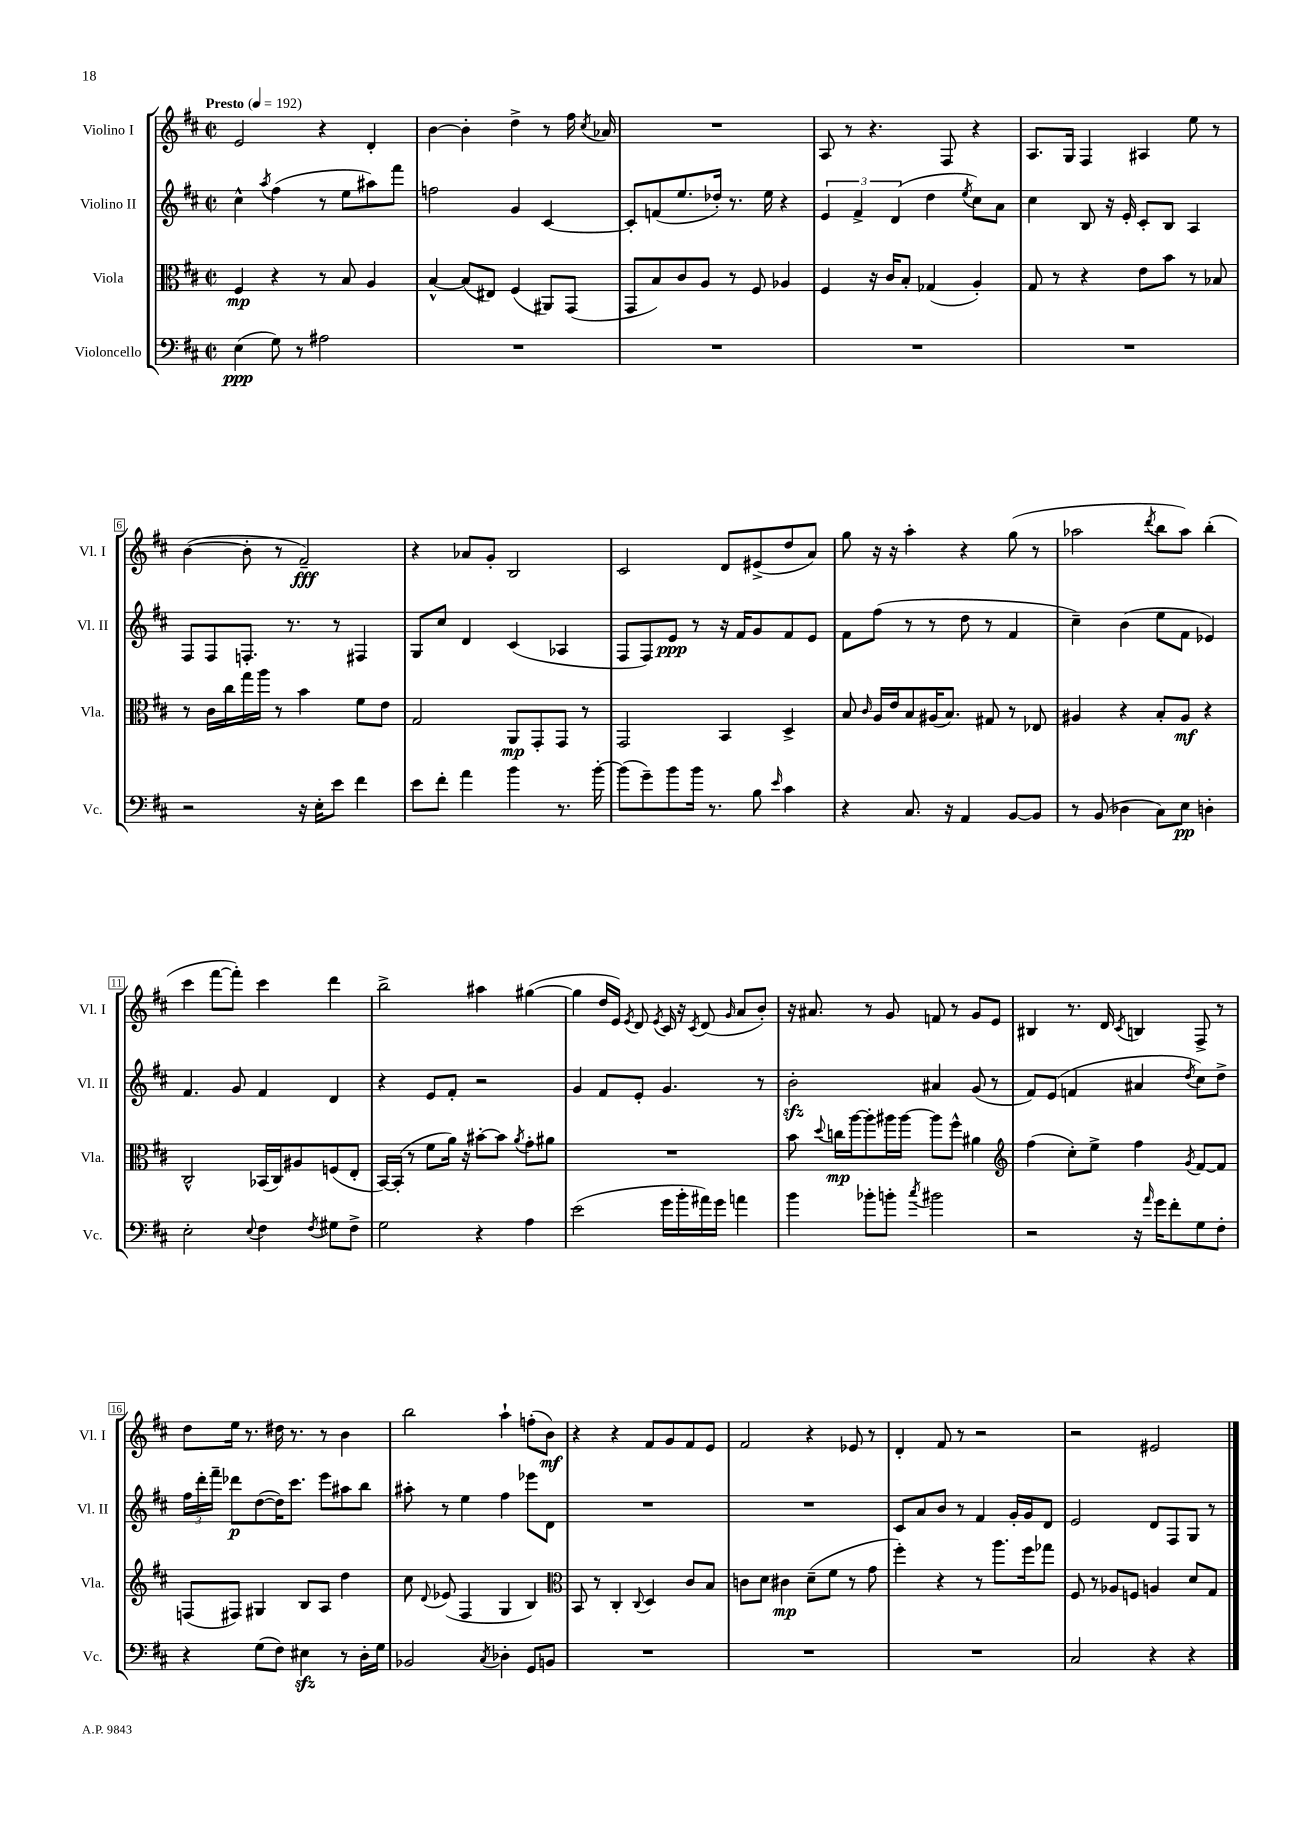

**kern	**dynam	**kern	**dynam	**kern	**dynam	**kern	**dynam
*part4	*part4	*part3	*part3	*part2	*part2	*part1	*part1
*staff4	*staff4	*staff3	*staff3	*staff2	*staff2	*staff1	*staff1
*I"Violoncello	*	*I"Viola	*	*I"Violino II	*	*I"Violino I	*
*I'Vc.	*	*I'Vla.	*	*I'Vl. II	*	*I'Vl. I	*
*clefF4	*	*clefC3	*	*clefG2	*	*clefG2	*
*k[f#c#]	*	*k[f#c#]	*	*k[f#c#]	*	*k[f#c#]	*
*M2/2	*	*M2/2	*	*M2/2	*	*M2/2	*
*met(c|)	*	*met(c|)	*	*met(c|)	*	*met(c|)	*
*MM192	*	*MM192	*	*MM192	*	*MM192	*
=1	=1	=1	=1	=1	=1	=1	=1
!	!	!	!	!	!	!LO:TX:a:B:t=Presto	!
(4E\	ppp	4F#/	mp	4cc#^^\	.	2e/	.
.	.	.	.	8qaa/	.	.	.
8G\)	.	4r	.	(4ff#\	.	.	.
8r	.	.	.	.	.	.	.
2A#X\	.	8r	.	8r	.	4r	.
.	.	8B/	.	8ee\L	.	.	.
.	.	4A/	.	8aa#X\)	.	4d'/	.
.	.	.	.	8fff#\J	.	.	.
=2	=2	=2	=2	=2	=2	=2	=2
1r	.	[4B^^/	.	2ffn\	.	[4b\	.
.	.	(8B/L]	.	.	.	4b'\]	.
.	.	8E#X/J)	.	.	.	.	.
.	.	(4F#/	.	4g/	.	4dd^\	.
.	.	8AA#X/L)	.	[4c#/	.	8r	.
.	.	(8GG/J	.	.	.	16ff#\	.
.	.	.	.	.	.	8qcc#/	.
.	.	.	.	.	.	16a-X/	.
=3	=3	=3	=3	=3	=3	=3	=3
1r	.	8GG/L	.	8c#'/L]	.	1r	.
.	.	8B/)	.	(8fn/	.	.	.
.	.	8c#/	.	8.ee/	.	.	.
.	.	8A/J	.	.	.	.	.
.	.	.	.	16dd-X'/Jk)	.	.	.
.	.	8r	.	8.r	.	.	.
.	.	8F#/	.	.	.	.	.
.	.	.	.	16ee\	.	.	.
.	.	4A-X/	.	4r	.	.	.
=4	=4	=4	=4	=4	=4	=4	=4
1r	.	4F#/	.	6e/	.	8A/	.
.	.	.	.	.	.	8r	.
.	.	.	.	6f#^/	.	.	.
.	.	16r	.	.	.	4.r	.
.	.	16c#/KL	.	.	.	.	.
.	.	.	.	(6d/	.	.	.
.	.	8B'/J	.	.	.	.	.
.	.	(4G-X/	.	4dd\	.	.	.
.	.	.	.	.	.	8F#/	.
.	.	.	.	8qee/	.	.	.
.	.	4A'/)	.	8cc#\L)	.	4r	.
.	.	.	.	8a\J	.	.	.
=5	=5	=5	=5	=5	=5	=5	=5
1r	.	8G/	.	4cc#\	.	8.A/L	.
.	.	8r	.	.	.	.	.
.	.	.	.	.	.	16G/Jk	.
.	.	4r	.	8B/	.	4F#/	.
.	.	.	.	16r	.	.	.
.	.	.	.	16e'/	.	.	.
.	.	8e\L	.	8c#'/L	.	4A#X/	.
.	.	8b\J	.	8B/J	.	.	.
.	.	8r	.	4A/	.	8ee\	.
.	.	8B-X/	.	.	.	8r	.
!!LO:LB:g=z
=6	=6	=6	=6	=6	=6	=6	=6
2r	.	8r	.	8F#/L	.	([4b\	.
.	.	16c#\LL	.	8F#/	.	.	.
.	.	16cc#\	.	.	.	.	.
.	.	16gg\	.	8.Fn'/J	.	8b'\]	.
.	.	16aa\JJ	.	.	.	.	.
.	.	8r	.	.	.	8r	.
.	.	.	.	8.r	.	.	.
16r	.	4b\	.	.	.	2f#~/)	fff
16E'\KL	.	.	.	.	.	.	.
8e\J	.	.	.	8r	.	.	.
4f#\	.	8f#\L	.	4F#X/	.	.	.
.	.	8e\J	.	.	.	.	.
=7	=7	=7	=7	=7	=7	=7	=7
8e\L	.	2G/	.	8G/L	.	4r	.
8f#'\J	.	.	.	8cc#/J	.	.	.
4a\	.	.	.	4d/	.	8a-X/L	.
.	.	.	.	.	.	8g'/J	.
4b\	.	8AA/L	mp	(4c#/	.	2B/	.
.	.	8GG'/	.	.	.	.	.
8.r	.	8GG/J	.	4A-X/	.	.	.
.	.	8r	.	.	.	.	.
[16b'\	.	.	.	.	.	.	.
=8	=8	=8	=8	=8	=8	=8	=8
(8b\L]	.	2GG/	.	8F#/L	.	2c#/	.
8g~\)	.	.	.	8F#/)	.	.	.
8b\	.	.	.	8e/J	ppp	.	.
16b\Jk	.	.	.	8r	.	.	.
8.r	.	.	.	.	.	.	.
.	.	4BB/	.	16r	.	8d/L	.
.	.	.	.	16f#/KL	.	.	.
8B\	.	.	.	8g/	.	(8e#X^/	.
16qqe/	.	.	.	.	.	.	.
4c#\	.	4D^/	.	8f#/	.	8dd/	.
.	.	.	.	8e/J	.	8a/J)	.
=9	=9	=9	=9	=9	=9	=9	=9
4r	.	8B/	.	8f#\L	.	8gg\	.
.	.	16qqc#/	.	.	.	.	.
.	.	16A/LL	.	(8ff#\J	.	16r	.
.	.	16e/J	.	.	.	16r	.
8.C#/	.	8B/	.	8r	.	4aa'\	.
.	.	(16A#X/K	.	8r	.	.	.
16r	.	8.B/J)	.	.	.	.	.
4AA/	.	.	.	8dd\	.	4r	.
.	.	8G#X/	.	8r	.	.	.
[8BB/L	.	8r	.	4f#/	.	(8gg\	.
8BB/J]	.	8E-X/	.	.	.	8r	.
=10	=10	=10	=10	=10	=10	=10	=10
8r	.	4A#X/	.	4cc#~\)	.	2aa-X\	.
(8BB/	.	.	.	.	.	.	.
4D-X\	.	4r	.	(4b\	.	.	.
.	.	.	.	.	.	8qddd/	.
8C#\L)	.	8B'/L	.	8ee\L	.	8bb\L	.
8E\J	pp	8A#/J	mf	8f#\J	.	8aa-\J)	.
4Dn'\	.	4r	.	4e-X/)	.	(4bb'\	.
!!LO:LB:g=z
=11	=11	=11	=11	=11	=11	=11	=11
2E'\	.	2C#^^/	.	4.f#/	.	4ccc#\	.
.	.	.	.	.	.	[8fff#\L	.
.	.	.	.	8g/	.	8fff#'\J])	.
8qqE/	.	.	.	.	.	.	.
4F#\	.	(16BB-X/LL	.	4f#/	.	4ccc#\	.
.	.	16C#/J)	.	.	.	.	.
.	.	8A#X/	.	.	.	.	.
8qF#/	.	.	.	.	.	.	.
8G#X\L	.	(8Fn/	.	4d/	.	4ddd\	.
8F#^\J	.	8E'/J	.	.	.	.	.
=12	=12	=12	=12	=12	=12	=12	=12
2G\	.	[16BB/LL)	.	4r	.	2bb^\	.
.	.	(16BB'/JJ]	.	.	.	.	.
.	.	8r	.	.	.	.	.
.	.	8f#\L	.	8e/L	.	.	.
.	.	16a\Jk)	.	8f#'/J	.	.	.
.	.	16r	.	.	.	.	.
4r	.	[8b#X'\L	.	2r	.	4aa#X\	.
.	.	8b#\J]	.	.	.	.	.
.	.	8qa/	.	.	.	.	.
4A\	.	8g'\L	.	.	.	([4gg#X\	.
.	.	8a#X\J	.	.	.	.	.
=13	=13	=13	=13	=13	=13	=13	=13
(2e\	.	1r	.	4g/	.	4gg#\]	.
.	.	.	.	8f#/L	.	16dd/LL	.
.	.	.	.	.	.	16e/JJ)	.
.	.	.	.	.	.	8qe/	.
.	.	.	.	8e'/J	.	8d/	.
.	.	.	.	.	.	8qe/	.
16g\LL	.	.	.	4.g/	.	16c#/	.
16b'\	.	.	.	.	.	16r	.
.	.	.	.	.	.	8qc#/	.
16a#X\)	.	.	.	.	.	(8d/	.
16g\JJ	.	.	.	.	.	.	.
.	.	.	.	.	.	16qqg/	.
4an\	.	.	.	.	.	8a/L	.
.	.	.	.	8r	.	8b'/J)	.
=14	=14	=14	=14	=14	=14	=14	=14
4b\	.	8b\	.	2bzz'\	.	16r	.
.	.	.	.	.	.	8.a#X/	.
.	.	8qqdd/	.	.	.	.	.
.	.	16ccn\LL	mp	.	.	.	.
.	.	[16aa\J	.	.	.	.	.
8b-X'\L	.	8aa'\]	.	.	.	8r	.
8bn'\J	.	16aa#X\L	.	.	.	8g/	.
.	.	[16aa#\JJ	.	.	.	.	.
8qcc#/	.	.	.	.	.	.	.
2b#X\	.	8aa#\L]	.	4a#X/	.	8fn/	.
.	.	8ff#^^\J	.	.	.	8r	.
.	.	4a#X\	.	(8g/	.	8g/L	.
.	.	.	.	8r	.	8e/J	.
=15	=15	=15	=15	=15	=15	=15	=15
*	*	*clefG2	*	*	*	*	*
2r	.	(4ff#\	.	8f#/L)	.	4B#X/	.
.	.	.	.	(8e/J	.	.	.
.	.	8cc#'\L)	.	4fn/	.	8.r	.
.	.	8ee^\J	.	.	.	.	.
.	.	.	.	.	.	16d/	.
.	.	.	.	.	.	8qc#/	.
16r	.	4ff#\	.	4a#X/	.	4Bn/	.
16qqa/	.	.	.	.	.	.	.
16g\KL	.	.	.	.	.	.	.
8f#'\	.	.	.	.	.	.	.
.	.	8qg/	.	8qdd/	.	.	.
8G\	.	[8f#/L	.	8cc#\L)	.	8F#^/	.
8F#'\J	.	8f#/J]	.	8dd^\J	.	8r	.
!!LO:LB:g=z
=16	=16	=16	=16	=16	=16	=16	=16
4r	.	(8Fn/L	.	24ff#\LL	.	8dd\L	.
.	.	.	.	24ddd'\	.	.	.
.	.	.	.	24fff#~\JJ	.	.	.
.	.	8F#X/J)	.	8ddd-X\L	p	16ee\Jk	.
.	.	.	.	.	.	8.r	.
(8G\L	.	4G#X/	.	([8dd\	.	.	.
8F#\J)	.	.	.	16dd\K])	.	16dd#X\	.
.	.	.	.	8.ccc#\J	.	8.r	.
4E#Xzz\	.	8B/L	.	.	.	.	.
.	.	8A/J	.	8eee\L	.	8r	.
8r	.	4dd\	.	8aa#X\	.	4b\	.
16D'\LL	.	.	.	8bb\J	.	.	.
16G\JJ	.	.	.	.	.	.	.
=17	=17	=17	=17	=17	=17	=17	=17
2BB-X/	.	8cc#\	.	8aa#X'\	.	2bb\	.
.	.	8qqd/	.	.	.	.	.
.	.	(8e-X/	.	8r	.	.	.
.	.	4F#/	.	4ee\	.	.	.
8qC#/	.	.	.	.	.	.	.
4D-X'\	.	4G/	.	4ff#\	.	4aa`\	.
8GG/L	.	4B/)	.	8eee-X\L	.	(8ffn'\L	.
8BBn/J	.	.	.	8d\J	.	8b\J)	mf
=18	=18	=18	=18	=18	=18	=18	=18
*	*	*clefC3	*	*	*	*	*
1r	.	8BB/	.	1r	.	4r	.
.	.	8r	.	.	.	.	.
.	.	4C#'/	.	.	.	4r	.
.	.	8qqC#/	.	.	.	.	.
.	.	4D/	.	.	.	8f#/L	.
.	.	.	.	.	.	8g/	.
.	.	8c#/L	.	.	.	8f#/	.
.	.	8B/J	.	.	.	8e/J	.
=19	=19	=19	=19	=19	=19	=19	=19
1r	.	8cn\L	.	1r	.	2f#/	.
.	.	8d\J	.	.	.	.	.
.	.	4c#X\	mp	.	.	.	.
.	.	(8d~\L	.	.	.	4r	.
.	.	8f#\J	.	.	.	.	.
.	.	8r	.	.	.	8e-X/	.
.	.	8g\	.	.	.	8r	.
=20	=20	=20	=20	=20	=20	=20	=20
1r	.	4ff#'\)	.	8c#/L	.	4d'/	.
.	.	.	.	8a/	.	.	.
.	.	4r	.	8b/J	.	8f#/	.
.	.	.	.	8r	.	8r	.
.	.	8r	.	4f#/	.	2r	.
.	.	8.aa\L	.	.	.	.	.
.	.	.	.	16g'/LL	.	.	.
.	.	16ff#\k	.	16g/J	.	.	.
.	.	8gg-X\J	.	8d/J	.	.	.
=21	=21	=21	=21	=21	=21	=21	=21
2C#/	.	8F#/	.	2e/	.	2r	.
.	.	8r	.	.	.	.	.
.	.	8A-X/L	.	.	.	.	.
.	.	8Fn/J	.	.	.	.	.
4r	.	4An/	.	8d/L	.	2e#X/	.
.	.	.	.	8F#/	.	.	.
4r	.	8d/L	.	8G/J	.	.	.
.	.	8G/J	.	8r	.	.	.
==	==	==	==	==	==	==	==
*-	*-	*-	*-	*-	*-	*-	*-
